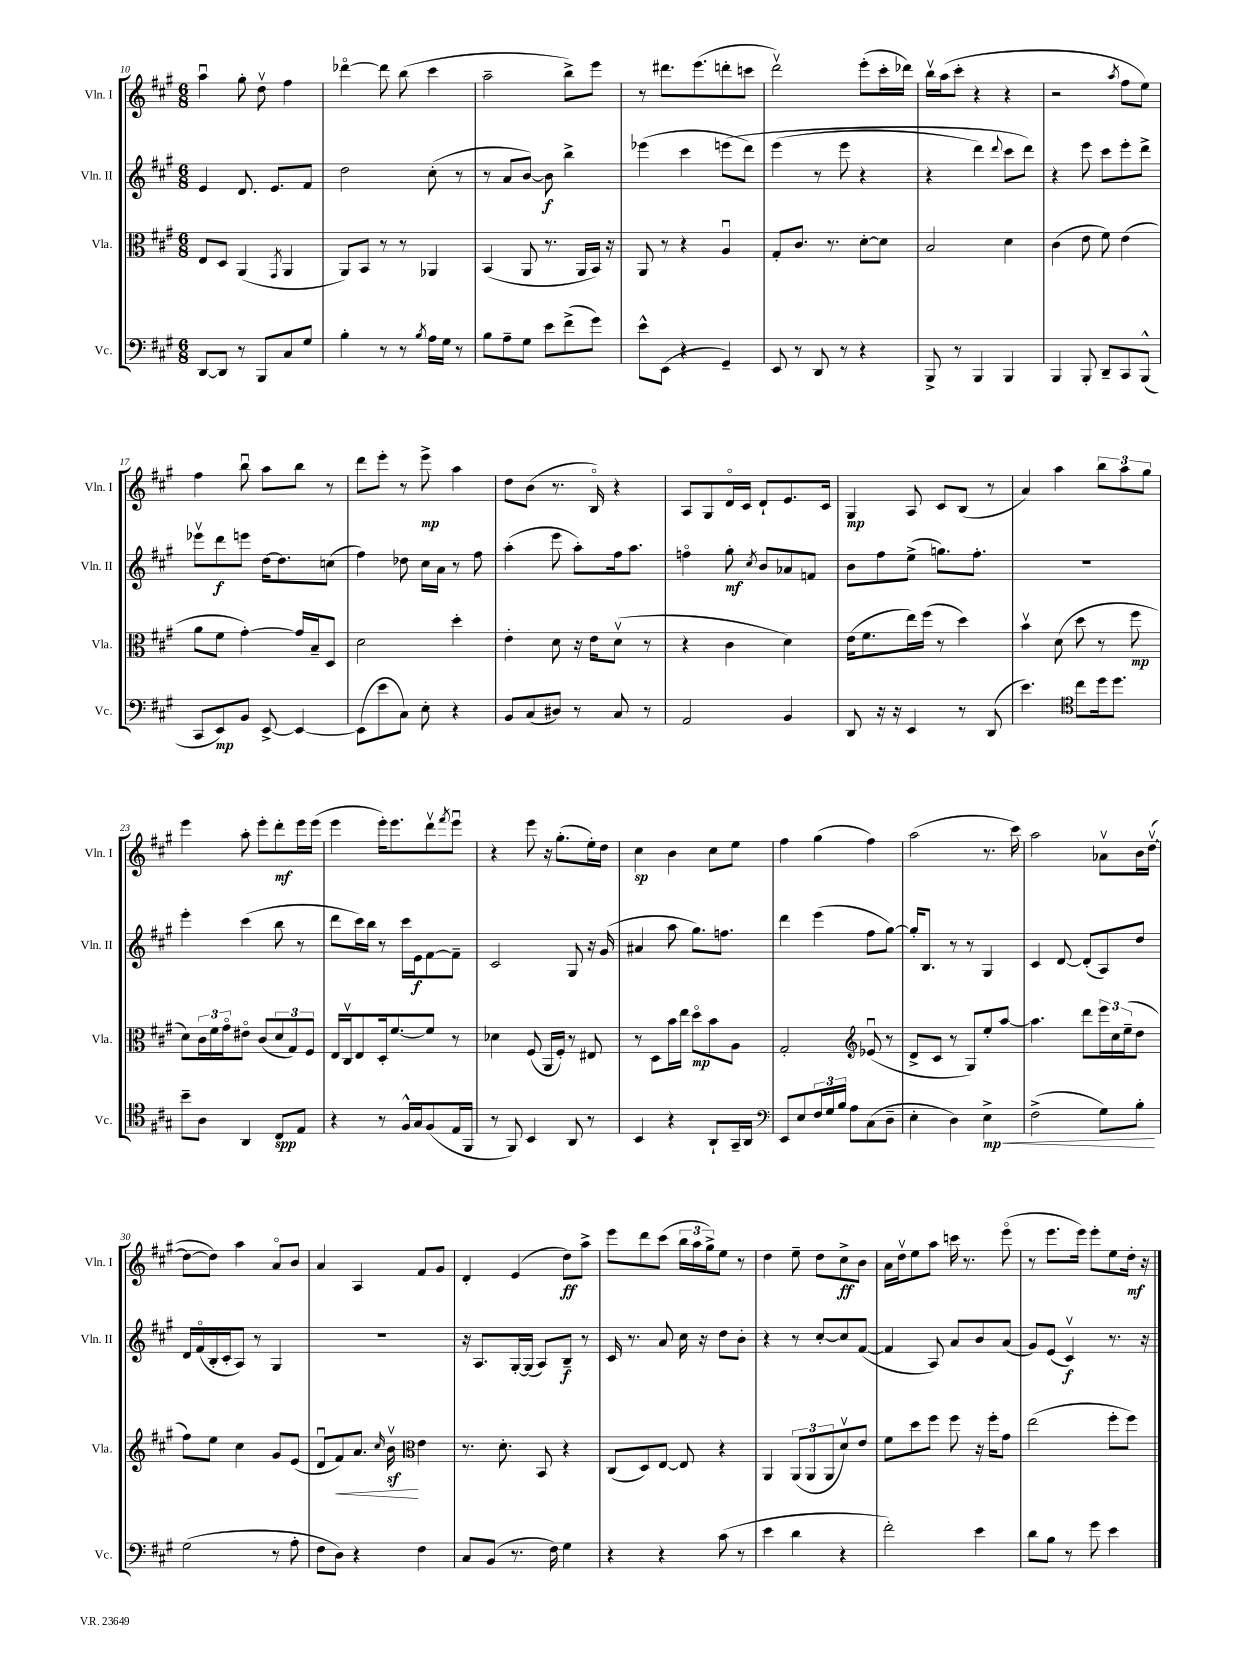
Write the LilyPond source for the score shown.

<<
\new StaffGroup <<
\new Staff = "s0" \with { instrumentName = "Vln. I" shortInstrumentName = "Vln. I" } {
    \clef treble \key a \major \numericTimeSignature \time 6/8
    a''4\downbow gis''8-. d''8\upbow fis''4 |
    des'''4~\flageolet des'''8 b''8( cis'''4 |
    a''2-- b''8->) e'''8 |
    r8 dis'''8. e'''8.( d'''8-. c'''8 |
    d'''2\upbow) e'''8-.( cis'''16-. des'''16) |
    b''16\upbow a''16( cis'''8-. r4 r4 |
    r2 \acciaccatura { a''8 } fis''8 e''8) |
    fis''4 b''8\downbow a''8 b''8 r8 |
    d'''8 e'''8-. r8 e'''8->\mp a''4 |
    d''8 b'8( r8. b16\flageolet) r4 |
    a8 gis8 d'16\flageolet cis'16 d'8-! e'8. cis'16 |
    gis4\mp a8 cis'8 b8( r8 |
    a'4) a''4 \tuplet 3/2 { b''8 a''8 gis''8 } |
    e'''4 a''8-. e'''8-. d'''8-.\mf e'''16 e'''16( |
    e'''4 e'''16-.) e'''8. d'''8\upbow \acciaccatura { fis'''8 } e'''8\downbow |
    r4 e'''8 r16 gis''8.-.( e''16-.) d''16 |
    cis''4\sp b'4 cis''8 e''8 |
    fis''4 gis''4( fis''4) |
    a''2( r8. cis'''16) |
    a''2 aes'8\upbow b'16 d''16~\upbow( |
    d''8~ d''8) a''4 a'8\flageolet b'8 |
    a'4 a4 fis'8 gis'8 |
    d'4-. e'4( d''8\ff) a''8-> |
    e'''8 d'''8 cis'''8( \tuplet 3/2 { b''16 a''16 gis''16->) } e''8 r8 |
    d''4 e''8-- d''8 cis''8->\ff b'8 |
    a'16 d''16\upbow e''8 a''8 c'''16 r8. e'''8\flageolet( |
    r8 e'''8. e'''16) e'''8-. e''8 d''16-.\mf r16 \bar "|." |
}
\new Staff = "s1" \with { instrumentName = "Vln. II" shortInstrumentName = "Vln. II" } {
    \clef treble \key a \major \numericTimeSignature \time 6/8
    e'4 d'8. e'8. fis'8 |
    d''2 cis''8-.( r8 |
    r8 a'8 b'8~) b'8\f b''4-> |
    ees'''4( cis'''4 e'''8\( d'''8) |
    e'''4( r8 e'''8 r4 |
    r4 d'''4) \appoggiatura { d'''8 } cis'''8 d'''8\) |
    r4 e'''8 cis'''8 e'''8-. d'''8-> |
    ees'''8\upbow d'''8\f e'''8 d''16~ d''8. c''8( |
    fis''4) des''8 cis''16 a'16 r8 fis''8 |
    a''4-.( e'''8 a''8-.) fis''16 a''8. |
    f''4\flageolet gis''8-.\mf \acciaccatura { cis''8 } b'8 aes'8 f'8 |
    b'8 fis''8 e''8->( g''8.) fis''8.-. |
    R2. |
    e'''4-. cis'''4( b''8 r8 |
    d'''8 cis'''16) b''16 r8 cis'''16 e'16\f fis'8~ fis'8-- |
    cis'2 gis8 r16 gis'16( |
    ais'4 a''8 gis''8.) f''8. |
    d'''4 e'''4( fis''8 gis''8~) |
    gis''16-. b8. r8 r8 gis4 |
    cis'4 d'8~ d'8-.( a8) d''8 |
    d'16 fis'16\flageolet( b16-. cis'16-. a8) r8 gis4 |
    R2. |
    r16 a8. gis16~-. gis16( a8) b8--\f r8 |
    cis'16 r8. a'8 cis''16 r16 d''8 b'8-. |
    r4 r8 cis''8~-. cis''8 fis'8~( |
    fis'4 a8) a'8 b'8 a'8( |
    gis'8) e'8( cis'4\upbow\f) r8. r16 \bar "|." |
}
\new Staff = "s2" \with { instrumentName = "Vla." shortInstrumentName = "Vla." } {
    \clef alto \key a \major \numericTimeSignature \time 6/8
    e8 d8 a,4( \acciaccatura { gis,8 } a,4 |
    a,8) b,8 r8 r8 aes,4 |
    b,4( a,8 r8. a,16 b,16) r16 |
    a,8 r8 r4 a4\downbow |
    gis8-. cis'8. r8. d'8~-. d'8 |
    b2 d'4 |
    cis'4( e'8 fis'8) e'4( |
    a'8 fis'8 gis'4~-.) gis'16 b16-- d8 |
    d'2 d''4-. |
    e'4-. d'8 r16 e'16 d'8\upbow( r8 |
    r4 cis'4 d'4) |
    e'16( fis'8. e''16) fis''16( r8 d''4) |
    b'4\upbow d'8( d''8 r8 fis''8\mp |
    d'8) \tuplet 3/2 { cis'16 fis'16 gis'16\flageolet } eis'8\flageolet cis'8( \tuplet 3/2 { d'8 gis8) fis8 } |
    e16 cis16\upbow e8 d16-. fis'8.~ fis'8 r8 |
    des'4 fis8( a,16 fis16-.) r8 eis8 |
    r8 d8 b'16 e''16 d''8\flageolet\mp b'8 a8 |
    gis2-. \clef treble ees'8\downbow( r8 |
    d'8-> cis'8 r8 gis8) e''8-. a''8~ |
    a''4. d'''8 \tuplet 3/2 { e'''16 cis''16 e''16--( } d''8 |
    fis''8) e''8 cis''4 gis'8 e'8( |
    d'8\downbow fis'8\<) a'8. \grace { cis''16 } b'16\upbow\sf\! \clef alto e'4 |
    r8. d'8.-. b,8 r4 |
    cis8( d8) e8~ e8 r4 |
    a,4 \tuplet 3/2 { a,8( a,8 a,8 } d'8\upbow) e'8 |
    fis'8 d''8 fis''8 fis''8 r16 fis''16-. gis'8 |
    e''2( fis''8-. fis''8) \bar "|." |
}
\new Staff = "s3" \with { instrumentName = "Vc." shortInstrumentName = "Vc." } {
    \clef bass \key a \major \numericTimeSignature \time 6/8
    d,8~ d,8 r8 b,,8 cis8 gis8 |
    b4-. r8 r8 \acciaccatura { b8 } a16 gis16 r8 |
    b8 a8-- gis8 e'8 fis'8->( gis'8) |
    e'8-^ e,8( r4 gis,4--) |
    e,8 r8 d,8 r8 r4 |
    b,,8-> r8 b,,4 b,,4 |
    b,,4 b,,8-. d,8-- cis,8 b,,8-^( |
    cis,8 e,8\mp) b,8 e,8~-> e,4~ |
    e,8( e'8 cis8) e8-. r4 |
    b,8 cis8( dis8) r8 cis8 r8 |
    a,2 b,4 |
    d,8 r16 r16 e,4 r8 d,8( |
    e'4.) \clef tenor cis''8 d''16 d''8. |
    b'8-- a8 a,4 cis8\spp e8 |
    r4 r8 fis16-^ gis16 fis8( e16 fis,16 |
    r8 fis,8) b,4 a,8 r8 |
    b,4 r4 a,8-! gis,16-- a,16 |
    \clef bass e,8 e8 \tuplet 3/2 { fis16 gis16 b16 } a8 cis8( d8-- |
    e4-. d4) e4->\mp\< |
    fis2->( gis8) b8-.\! |
    gis2( r8 a8-. |
    fis8 d8) r4 fis4 |
    cis8 b,8( r8. fis16) gis4 |
    r4 r4 cis'8( r8 |
    e'4 d'4 r4 |
    fis'2-.) e'4 |
    d'8 b8 r8 gis'8 e'4 \bar "|." |
}
>>
>>
\layout { \context { \Score currentBarNumber = #10 } }
